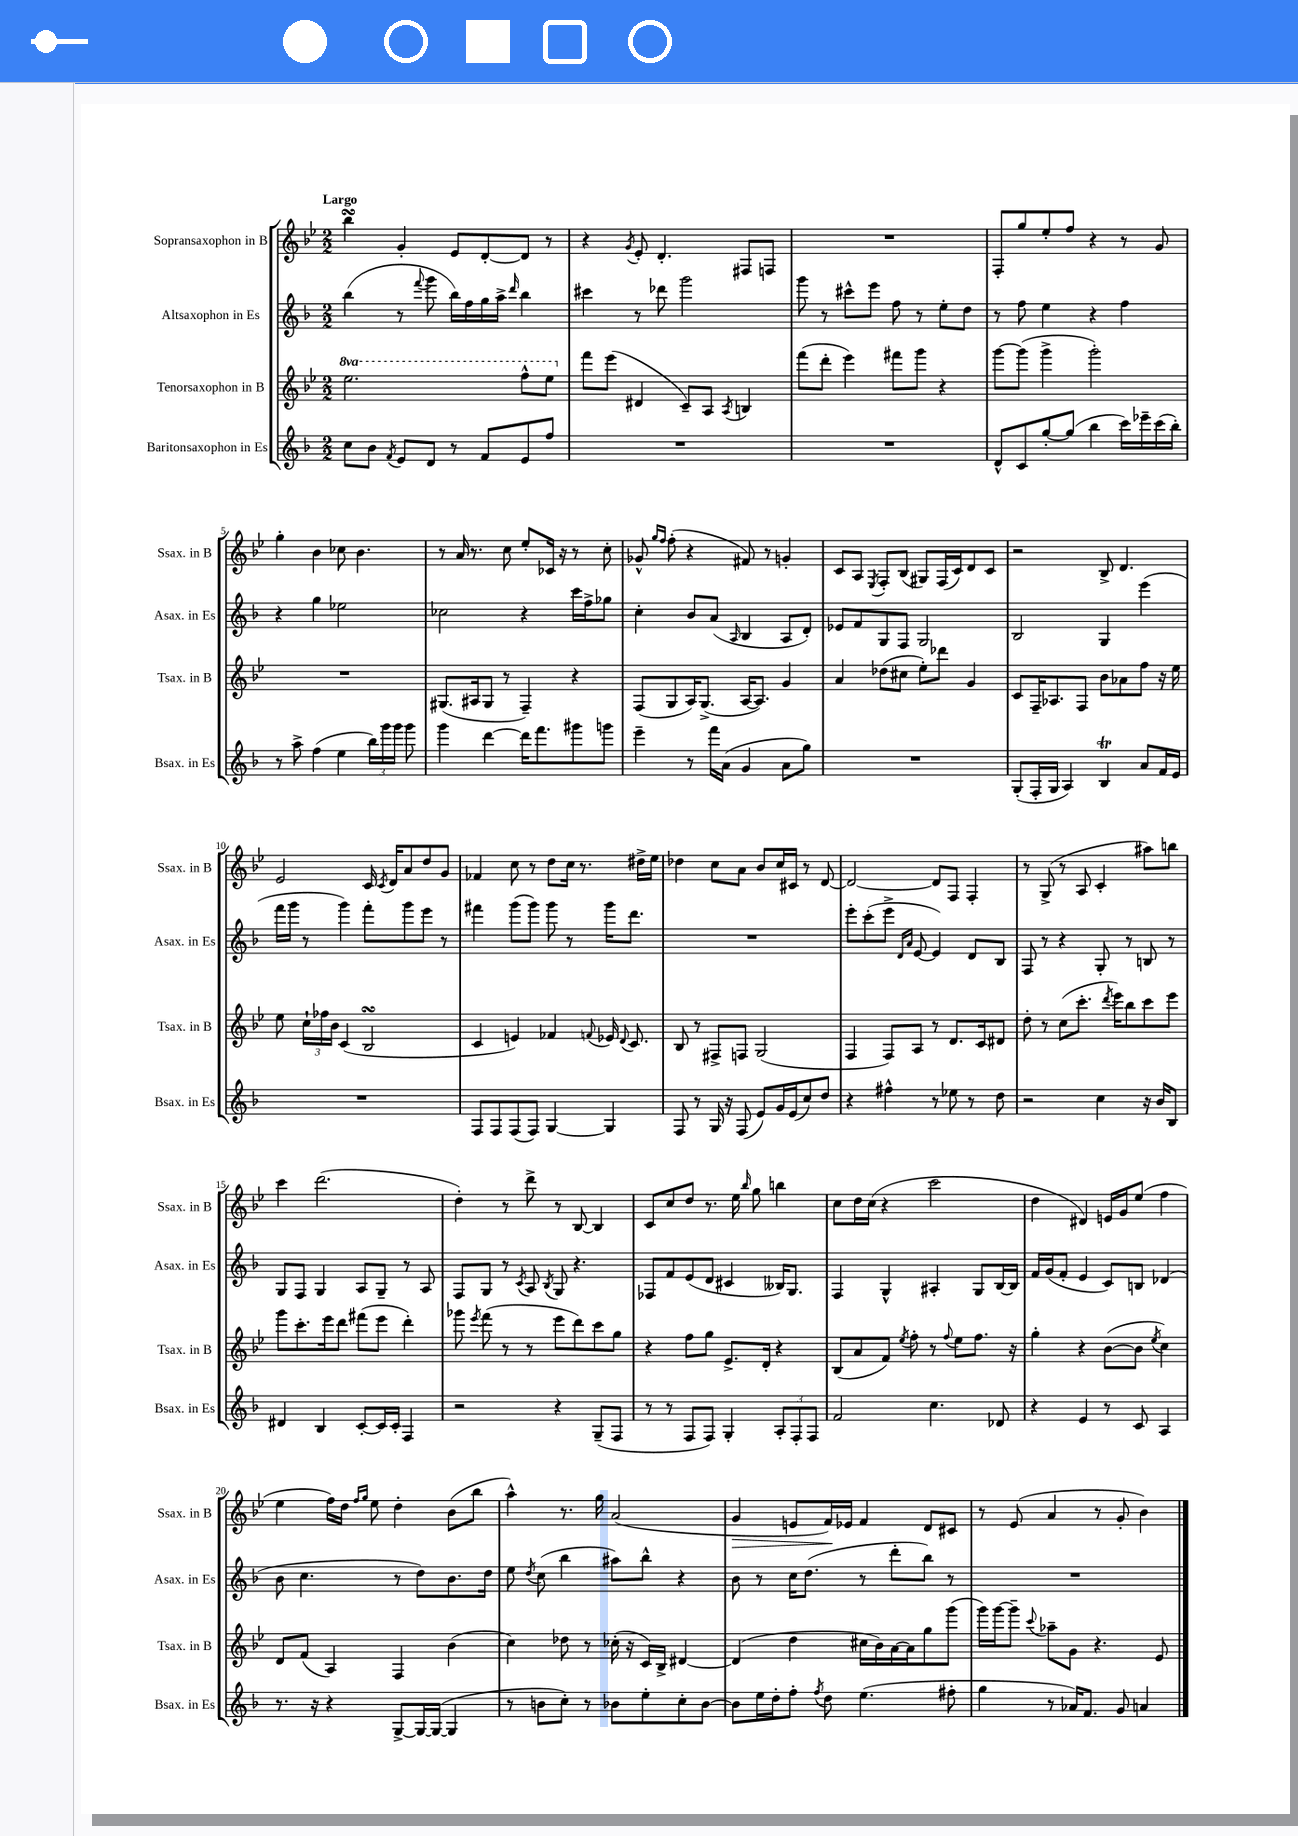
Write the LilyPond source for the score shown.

<<
\new StaffGroup <<
\new Staff = "s0" \with { instrumentName = "Sopransaxophon in B" shortInstrumentName = "Ssax. in B" } {
    \clef treble \key bes \major \numericTimeSignature \time 2/2 \tempo "Largo"
    \autoBeamOff bes''4\turn g'4-. ees'8[ d'8~-. d'8] r8 |
    r4 \acciaccatura { g'8 } ees'8-. d'4.-. fis8[ f8] |
    R1 |
    f8[-. g''8 ees''8-. f''8] r4 r8 g'8 |
    g''4-. bes'4 ces''8 bes'4. |
    r8 a'16 r8. c''8 ees''8[-. ces'16] r16 r8 c''8-. |
    ges'8-^ \grace { g''16[ f''16] } f''8-.( r4 fis'8) r8 g'4-. |
    c'8[ a8] \acciaccatura { ees8 } f8[-. bes8]( gis8[) f16( c'16) d'8 c'8] |
    r2 bes8-> d'4. |
    ees'2 c'16 \acciaccatura { c'8 } d'16[ a'8 d''8 g'8] |
    fes'4 c''8 r8 d''8[ c''16] r8. dis''16[-> ees''16] |
    des''4 c''8[ a'8] bes'8[ c''16 cis'16] r8 d'8~ |
    d'2~ d'8[ f8] f4-. |
    r8 g8->( r8 a8 c'4-. ais''8[) b''8] |
    c'''4 d'''2.( |
    d''4-.) r8 d'''8-> r8 bes8~ bes4 |
    c'8[ c''8 d''8] r8. ees''16 \grace { bes''16 } g''8 b''4 |
    c''8[ d''16 c''16]( r4 c'''2 |
    d''4 dis'4) e'16[ g'16 ees''8]( f''4 |
    ees''4 f''16[) d''16] \grace { f''16[ g''16] } ees''8 d''4-. bes'8[( bes''8] |
    a''4-^) r8. g''16 a'2( |
    g'4\> e'8[ f'16\!) ees'16] f'4 d'8[ cis'8] |
    r8 ees'8( a'4 r8 g'8-. bes'4) \bar "|." |
}
\new Staff = "s1" \with { instrumentName = "Altsaxophon in Es" shortInstrumentName = "Asax. in Es" } {
    \clef treble \key f \major \numericTimeSignature \time 2/2
    \autoBeamOff bes''4( r8 \appoggiatura { f'''8 } g'''8 bes''16[) f''16 g''16 a''16]-> \grace { d'''16 } bes''4 |
    cis'''4 r8 des'''8 g'''2 |
    g'''8 r8 cis'''8[-^ e'''8] f''8 r8 e''8[-. d''8] |
    r8 f''8 e''4 r4 f''4 |
    r4 g''4 ees''2 |
    ces''2 r4 c'''16[ f''16-> ges''8] |
    c''4-. bes'8[ a'8]( \grace { a16 } bes4 a8[ d'8]-.) |
    ees'8[ f'8 g8 f8] g2 |
    bes2 g4 e'''4( |
    f'''16[ g'''16] r8 g'''4) f'''8[-. g'''8 e'''8] r8 |
    fis'''4 g'''8[( g'''8]) g'''8 r8 g'''16[ d'''8.] |
    R1 |
    e'''8[-. c'''8-.( e'''8]-> \grace { d'16[ a'16] } e'8~ e'4) d'8[ bes8] |
    f8 r8 r4 g8-. r8 b8 r8 |
    g8[ f8] g4 a8[ g8]-- r8 a8 |
    f8[ g8] r8 \acciaccatura { c'8 } a8 \acciaccatura { bes8 } g8 r4. |
    fes8[ f'8 e'8( d'8] cis'4 beses16[) g8.] |
    f4 g4-^ ais4-. g8[ bes16~ bes16] |
    f'16[ g'16( f'8]-. e'4 c'8[) b8] des'4( |
    bes'8 c''4. r8 d''8[) bes'8. d''16] |
    e''8 \acciaccatura { d''8 } c''8( bes''4 ais''8[) bes''8]-^ r4 |
    bes'8 r8 c''16[ d''8.]( r8 d'''8[-. bes''8]) r8 |
    R1 \bar "|." |
}
\new Staff = "s2" \with { instrumentName = "Tenorsaxophon in B" shortInstrumentName = "Tsax. in B" } {
    \clef treble \key bes \major \numericTimeSignature \time 2/2 \set Staff.ottavationMarkups = #ottavation-simple-ordinals
    \autoBeamOff \ottava #1 ees'''2. f'''8[-^ ees'''8] \ottava #0 |
    f'''8[ ees'''8]( dis'4 c'8[--) a8] \acciaccatura { a8 } b4 |
    f'''8[( d'''8]-. ees'''4) fis'''8[ g'''8] r4 |
    g'''8[~ g'''8]( g'''4-> g'''2-.) |
    R1 |
    gis8.[( ais16 gis8] r8 f4--) r4 |
    f8[( g8 a16) g8.]->( a16[~ a8.]) g'4 |
    a'4 des''8[( cis''8] ees''8[-.) des'''8] g'4 |
    c'8[ f16-- aes8. f8] bes'8[ aes'8 f''8] r16 ees''16 |
    ees''8 \tuplet 3/2 { c''16[-! fes''16 bes'16] } c'4( bes2\turn |
    c'4 e'4) fes'4 \appoggiatura { f'8 } ees'16 \appoggiatura { d'8 } c'8. |
    bes8 r8 fis8[-> f8] g2( |
    f4 f8[) a8] r8 d'8.[ c'16 dis'8] |
    d''8-. r8 c''8[( c'''8.]-. \acciaccatura { d'''8 } ees'''16[) bes''8 c'''8 ees'''8] |
    g'''8[ c'''8.-. ees'''16 d'''8] fis'''8[( ees'''8] d'''4-.) |
    ges'''8 \acciaccatura { ees'''8 } f'''8( r8 r8 ees'''8[ d'''8) c'''8 g''8] |
    r4 f''8[ g''8] ees'8.[-> d'16]-. r4 |
    bes8[( a'8 f'8]) \acciaccatura { ees''8 } f''8-. r8 \appoggiatura { f''8 } ees''8[ f''8.] r16 |
    g''4-. r4 bes'8[~( bes'8] \acciaccatura { ees''8 } c''4) |
    d'8[ f'8]( a4) f4 bes'4( |
    c''4) des''8 r8 ces''16-.( r16 c'16[) bes16]-> dis'4~ |
    dis'4( d''4 cis''16[ bes'16) a'16~ a'16 g''8 g'''8]( |
    g'''16[) g'''16~ g'''8]-- \appoggiatura { c'''8 } aes''8[-- g'8] r4. ees'8 \bar "|." |
}
\new Staff = "s3" \with { instrumentName = "Baritonsaxophon in Es" shortInstrumentName = "Bsax. in Es" } {
    \clef treble \key f \major \numericTimeSignature \time 2/2
    \autoBeamOff c''8[ bes'8] \acciaccatura { f'8 } e'8[ d'8] r8 f'8[ e'8 f''8] |
    R1 |
    R1 |
    d'8[-^ c'8 g''8~-. g''8]( bes''4 c'''16[) ees'''16-- c'''16( bes''16]-.) |
    r8 a''8-> f''4( e''4 \tuplet 3/2 { bes''16[) g'''16 g'''16] } g'''8 |
    g'''4 d'''4~ d'''16[ f'''8. gis'''8 g'''8] |
    e'''4-- r8 f'''16[ a'16]( g'4 a'8[ g''8]) |
    R1 |
    g8[-.( f16-. g16] a4) bes4\trill a'8[ f'16 e'16] |
    R1 |
    f8[ f8 f8( f8]) g4~ g4 |
    f8 r8 g16 r16 f8( e'8[) g'16 e'16( c''8) d''8] |
    r4 fis''4-^ r8 ees''8 r8 d''8 |
    r2 c''4 r16 bes'16[ bes8] |
    dis'4 bes4 c'8[~-. c'16 c'16]-. f4 |
    r2 r4 g8[--( f8] |
    r8 r8 f8[ f8]) g4-. \tuplet 3/2 { a8[-. f8-. f8] } |
    f'2 c''4. des'8 |
    r4 e'4 r8 c'8 a4 |
    r8. r16 r4 g8[~-> g16~ g16]~( g4 |
    r8 b'8[ c''8]-.) r8 bes'8[ e''8-. c''8-. bes'8]~ |
    bes'8[ e''16 d''16-. f''8]-. \acciaccatura { f''8 } d''8 e''4.( fis''8-. |
    g''4 r8 aes'16[) f'8.] g'8 a'4 \bar "|." |
}
>>
>>
